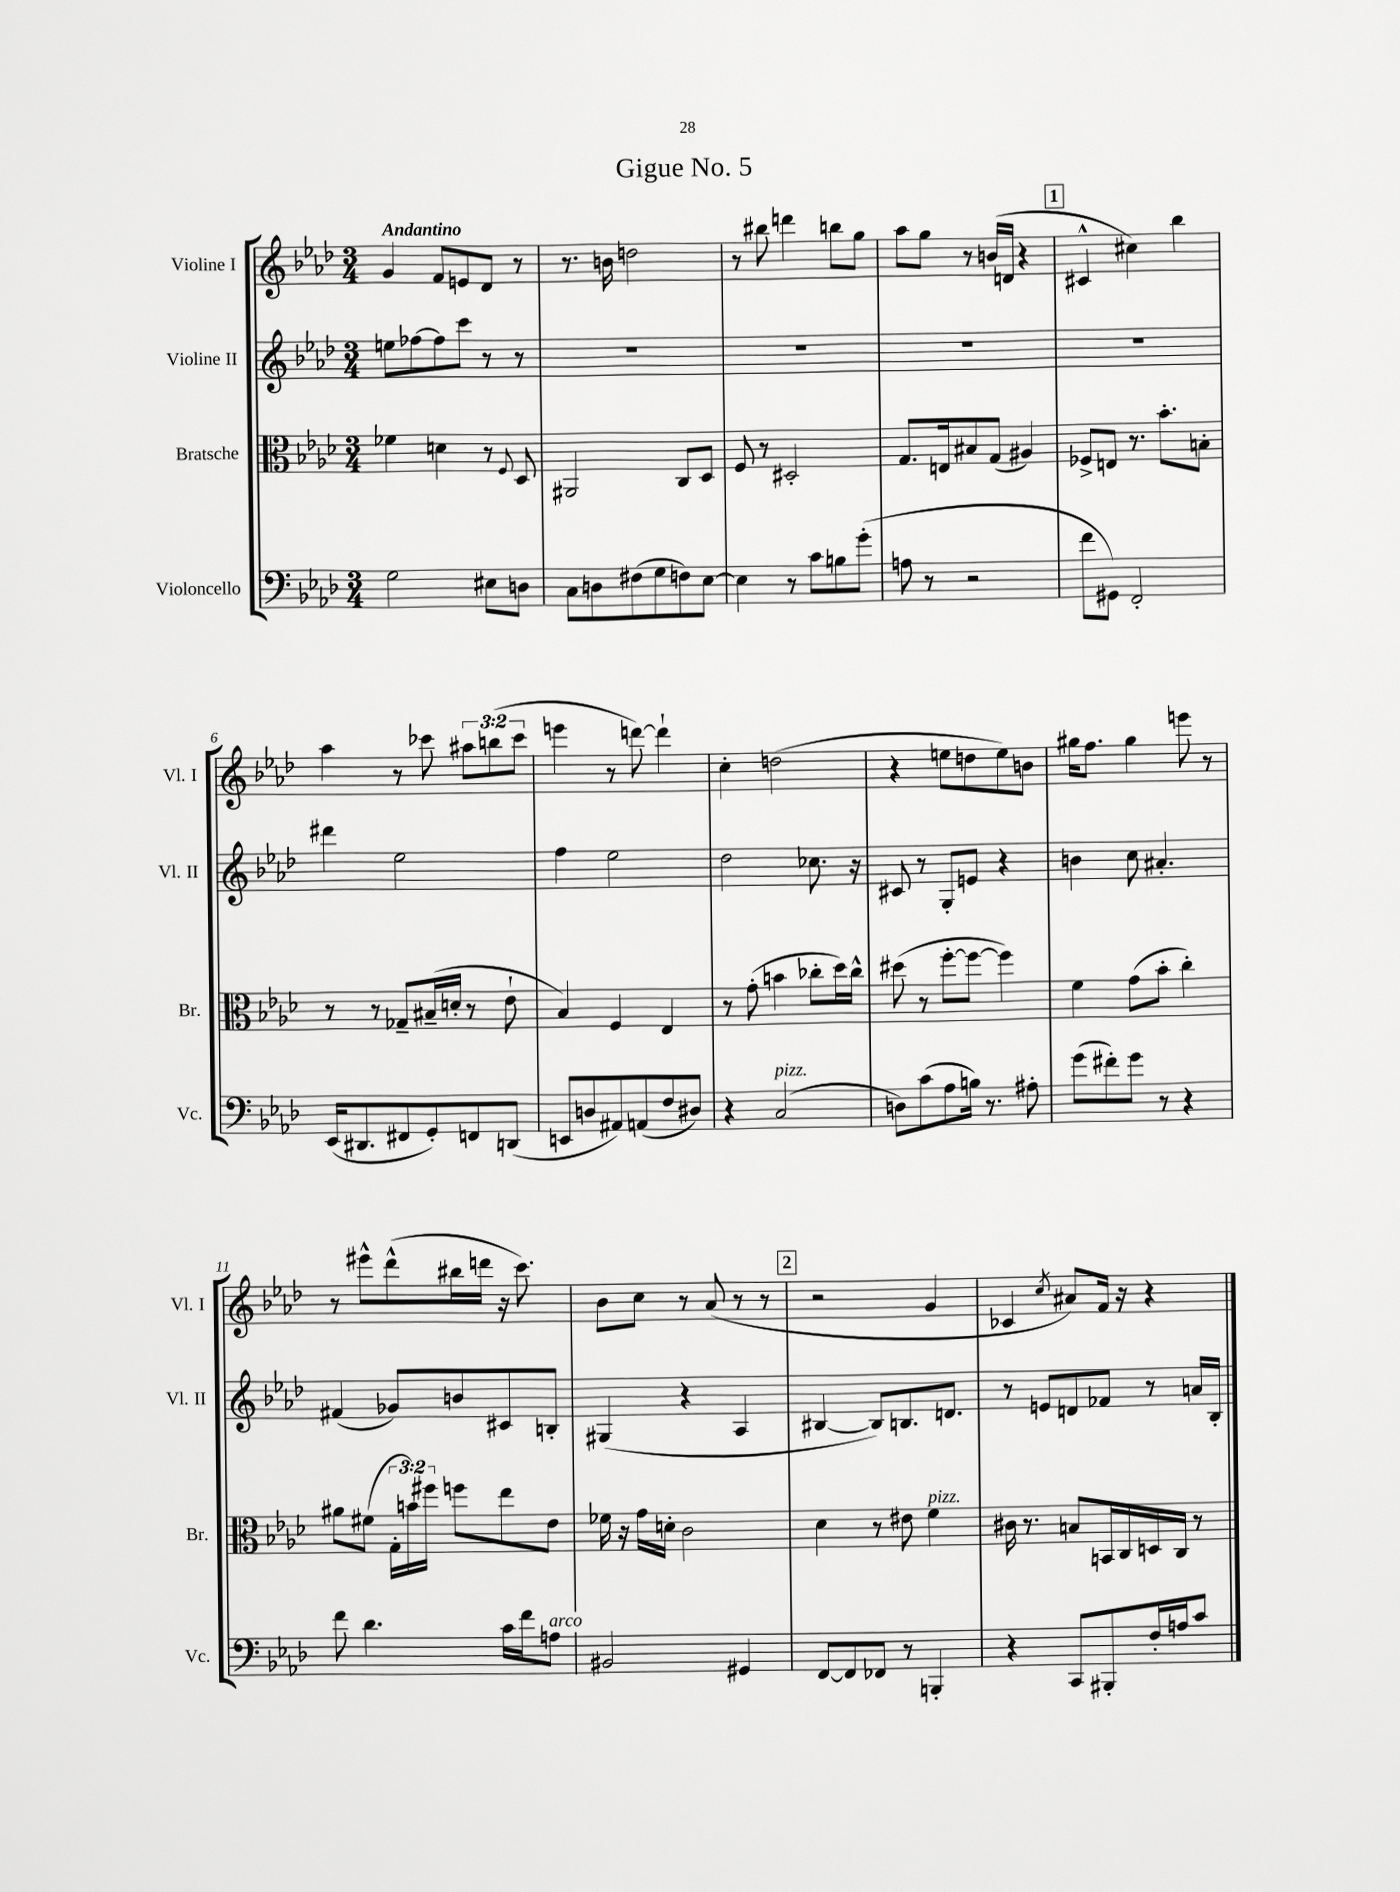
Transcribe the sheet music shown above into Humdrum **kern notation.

**kern	**kern	**kern	**kern
*staff4	*staff3	*staff2	*staff1
*clefF4	*clefC3	*clefG2	*clefG2
*k[b-e-a-d-]	*k[b-e-a-d-]	*k[b-e-a-d-]	*k[b-e-a-d-]
*M3/4	*M3/4	*M3/4	*M3/4
2G\	4f-\	8ee\L	4g/
.	.	[8ff-\	.
.	4d\	8ff-\]	8f/L
.	.	8ccc\J	8e/
8E#\L	8r	8r	8d-/J
.	8qqF/	.	.
8D\J	8D-/	8r	8r
=	=	=	=
8C\L	2AA#/	2.r	8.r
8D\	.	.	.
.	.	.	16b\
(8F#\	.	.	2dd\
8G\	.	.	.
8F\)	8C/L	.	.
[8E-\J	8D-/J	.	.
=	=	=	=
4E-\]	8F/	2.r	8r
.	8r	.	8bb#\
8r	2D#'/	.	4ddd\
8c\L	.	.	.
8B\	.	.	8bb\L
(8g'\J	.	.	8gg\J
=	=	=	=
8A\	8.G/L	2.r	8aa-\L
8r	.	.	8gg\J
.	16E/k	.	.
2r	8B#/	.	8r
.	(8G/J	.	(16b/LL
.	.	.	16d/JJ
.	4A#/)	.	4r
=	=	=	=
8f\L	8F-^/L	2.r	4c#^^/
8GG#\J)	8E/J	.	.
2FF'/	8.r	.	4cc#\)
.	8.b-'\L	.	.
.	.	.	4bb-\
.	8B'\J	.	.
=	=	=	=
(16EE-/LK	8r	4ddd#\	4aa-\
8.DD#/	.	.	.
.	8r	.	.
8FF#/	8G-~/L	2ee-\	8r
8GG'/)	(16B#~/L	.	8ccc-\
.	16d'/JJ	.	.
8FF/	8r	.	12aa#\L
.	.	.	(12bb\
(8DD/J	8e-`\	.	.
.	.	.	12ccc-\J
=	=	=	=
8EE/L	4B-/)	4ff\	4eee\
8D/	.	.	.
8AA#/)	4F/	2ee-\	8r
(8AA/	.	.	[8ddd\)
8F/	4E-/	.	4ddd`\]
8D#/J)	.	.	.
=	=	=	=
4r	8r	2dd-\	4cc'\
.	(8g'\	.	.
(2C/	4b\	.	(2dd\
.	8cc-'\L	8.cc-\	.
.	16dd-\L)	.	.
.	16cc-^^\JJ	16r	.
=	=	=	=
8D\L)	(8dd#\	8c#/	4r
(8c\	8r	8r	.
8A-\	[8ff'\L	8G'/L	8ee\L
16B\Jk)	8ff\_J	8e/J	8dd\
8.r	.	.	.
.	4ff\])	4r	8ee\)
8A#'\	.	.	8b\J
=	=	=	=
(8g\L	4f\	4b\	16gg#\LK
.	.	.	8.ff\J
8f#'\)	.	.	.
8g\J	(8g\L	8cc\	4gg#\
8r	8b-'\J	4.a#'/	.
4r	4cc'\)	.	8eee\
.	.	.	8r
=	=	=	=
8f\	8a#\L	(4f#/	8r
4.d-\	(8f#\J	.	8eee#^^\L
.	24G'\LL	8g-/L)	(8ddd-^^\
.	24b\)	.	.
.	24ff#\JJ	.	.
.	8ff\L	8b/	16bb#\L
.	.	.	16ddd\JJ
16c\LL	8ee-\	8c#/	16r
16f\J	.	.	8.ccc\)
8A\J	8e-\J	8B'/J	.
=	=	=	=
2BB#/	16f-\	(4G#/	8b-\L
.	16r	.	.
.	16g\LL	.	8cc\J
.	16d'\JJ	.	.
.	2c\	4r	8r
.	.	.	(8a-/
4GG#/	.	4A-/	8r
.	.	.	8r
=	=	=	=
[8FF/L	4d-\	[4B#/	2r
8FF/]	.	.	.
8FF-/J	8r	8B#/]L)	.
8r	8e#\	8.B/	.
4BBB'/	4f\	.	4g/
.	.	8.d/J	.
=	=	=	=
4r	16c#\	8r	4c-/
.	8.r	.	.
.	.	8e/L	.
.	.	.	8qcc/
8CC/L	8B/L	8d/	8a#/L)
8BBB#'/	16BB/L	8f-/J	16f/Jk
.	16C/	.	16r
16F'/L	16D/	8r	4r
16A/J	16C/JJ	.	.
8c/J	8r	16a/LL	.
.	.	16B-'/JJ	.
==	==	==	==
*-	*-	*-	*-
